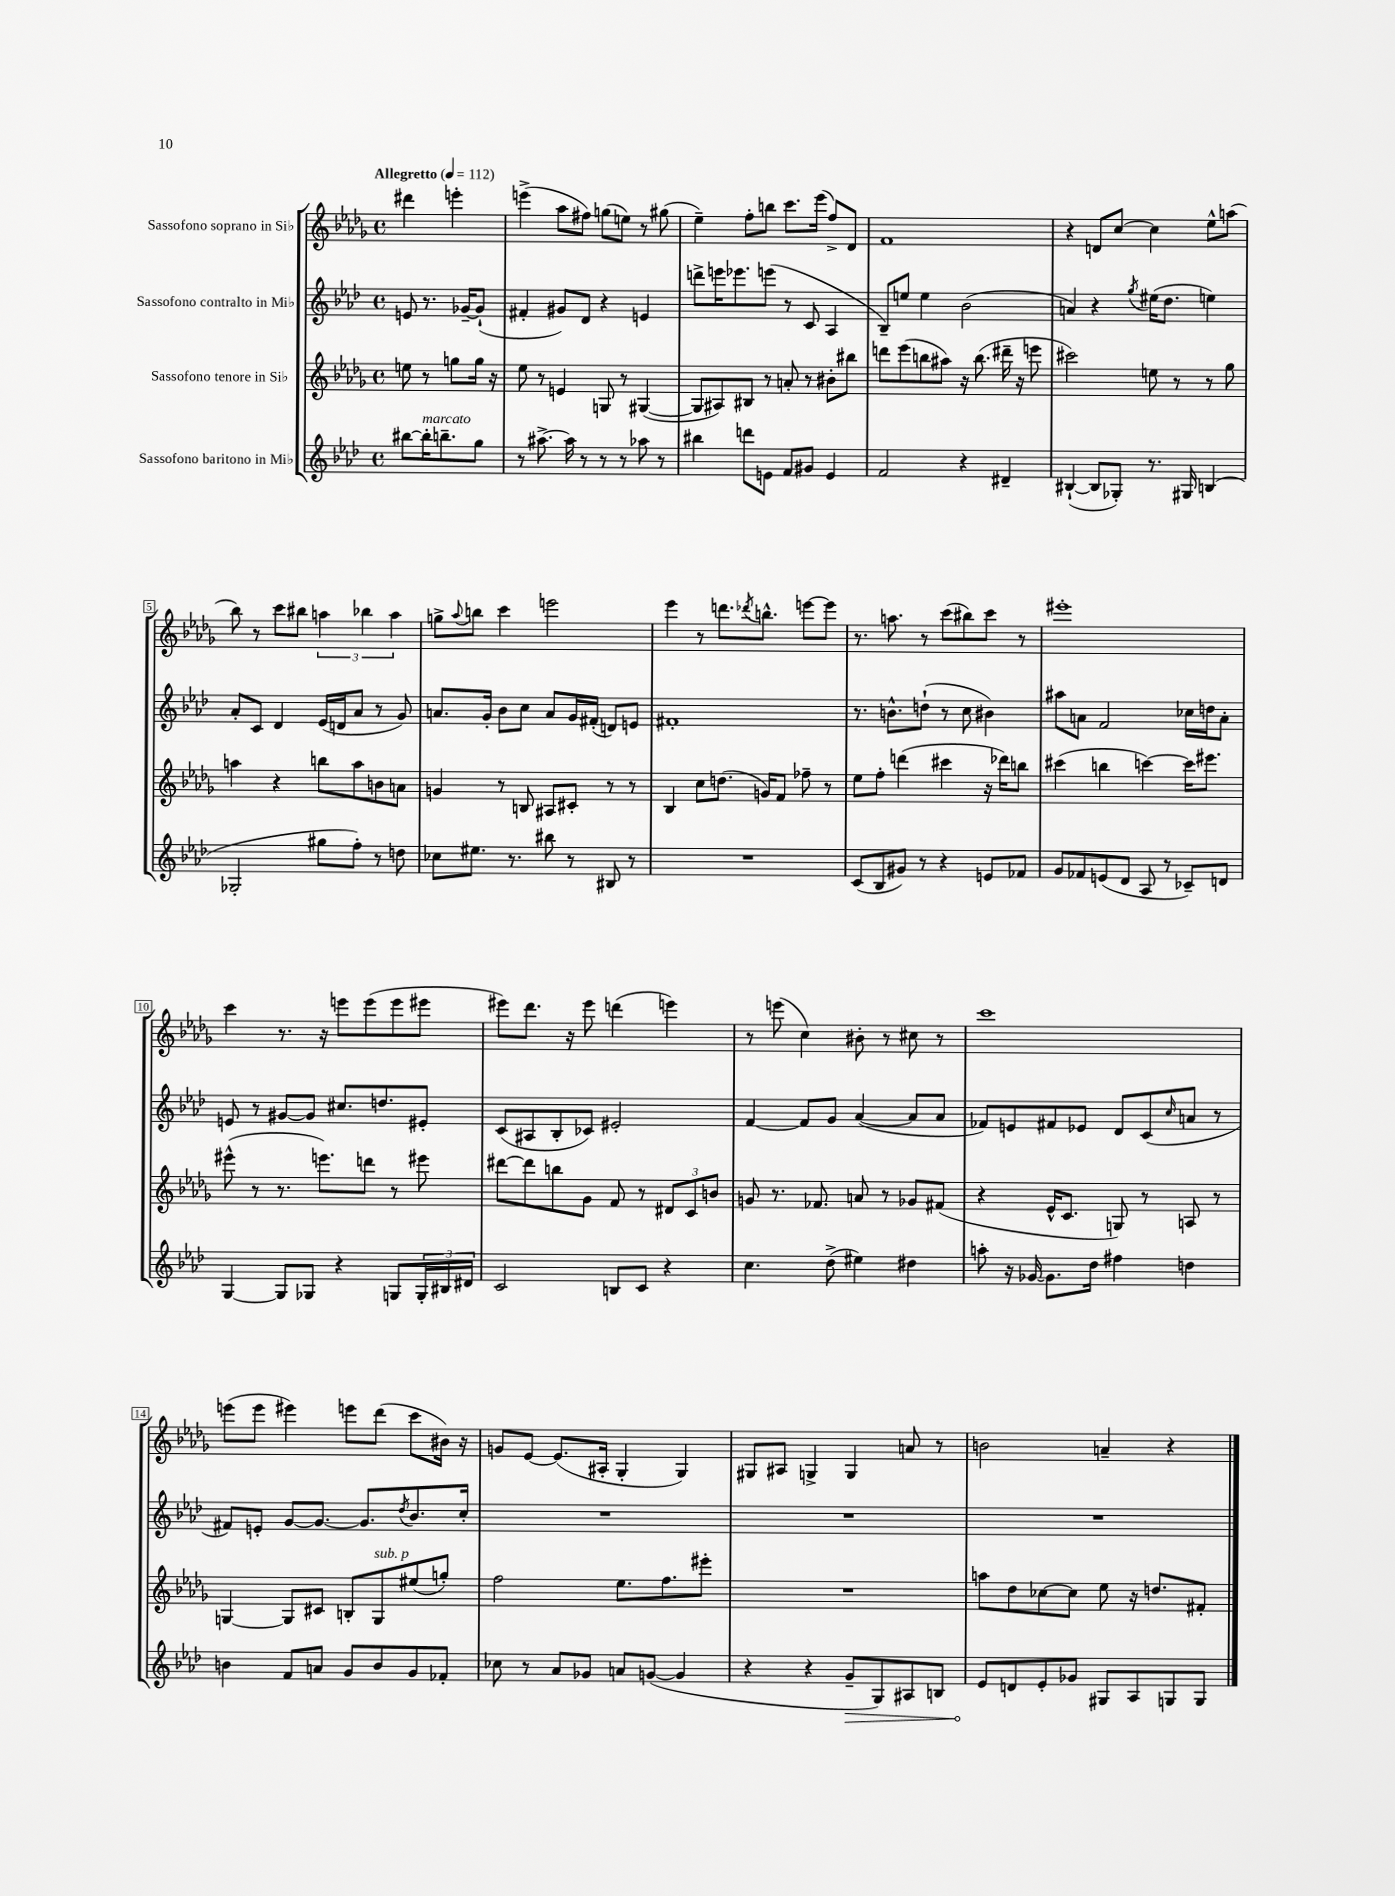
<<
\new StaffGroup <<
\new Staff = "s0" \with { instrumentName = "Sassofono soprano in Sib" } {
    \clef treble \key des \major \defaultTimeSignature \time 4/4 \partial 2 \tempo "Allegretto" 4 = 112
    dis'''4 e'''4-. |
    e'''4->( aes''8 fis''8) g''8( e''8) r8 gis''8( |
    ees''4--) f''8-. b''8 c'''8. ees'''16( f''8->) des'8 |
    f'1 |
    r4 d'8 c''8~ c''4 ees''8-^ a''8( |
    bes''8) r8 c'''8 bis''8 \tuplet 3/2 { a''4 bes''4 a''4 } |
    g''8-> \appoggiatura { aes''8 } b''8 c'''4 e'''2 |
    ees'''4 r8 d'''8. \acciaccatura { des'''8 } b''8.-^ e'''8~ e'''8 |
    r8. a''8. r8 c'''8( bis''8) c'''8 r8 |
    eis'''1-. |
    c'''4 r8. r16 e'''8 e'''8( e'''8 eis'''8 |
    eis'''8) des'''8. r16 eis'''8 d'''4( e'''4) |
    r8 e'''8( c''4) bis'8-. r8 cis''8 r8 |
    c'''1 |
    e'''8( e'''8 eis'''4) e'''8 des'''8( c'''8 bis'16) r16 |
    g'8 ees'8~ ees'8.( ais16-. ges4-. ges4) |
    gis8 ais8 g4-> g4 a'8 r8 |
    b'2 a'4-- r4 \bar "|." |
}
\new Staff = "s1" \with { instrumentName = "Sassofono contralto in Mib" } {
    \clef treble \key aes \major \defaultTimeSignature \time 4/4 \partial 2
    e'8 r8. ges'16~-- ges'8-!( |
    fis'4-. gis'8) des'8 r4 e'4 |
    d'''8-> e'''16 ees'''8. e'''8( r8 c'8 aes4 |
    bes8--) e''8 e''4 bes'2( |
    a'4) r4 \acciaccatura { g''8 } eis''16( des''8. e''4) |
    aes'8-. c'8 des'4 ees'16( d'16 aes'8 r8 g'8) |
    a'8. g'16-. bes'8 c''8 a'8 g'16 fis'16-.( d'8) e'8 |
    fis'1-. |
    r8. b'8.-^ d''8-!( r8 c''8 bis'4) |
    ais''8 a'8 f'2 ces''16 d''16 a'8-. |
    e'8 r8 gis'8~ gis'8 cis''8. d''8. eis'8-. |
    c'8( ais8 bes8-. ces'8) eis'2-. |
    f'4~ f'8 g'8 aes'4~( aes'8 aes'8 |
    fes'8) e'8 fis'8 ees'8 des'8 c'8( \grace { c''16 } a'8 r8 |
    fis'8) e'8-. g'8~ g'8.~ g'8. \acciaccatura { des''8 } bes'8. c''16-. |
    R1 |
    R1 |
    R1 \bar "|." |
}
\new Staff = "s2" \with { instrumentName = "Sassofono tenore in Sib" } {
    \clef treble \key des \major \defaultTimeSignature \time 4/4 \partial 2
    e''8 r8 g''8 g''16 r16 |
    ees''8 r8 e'4 g8 r8 gis4~( |
    gis8 ais8) bis8 r8 a'8-. r8 bis'8-. bis''8 |
    d'''8 ees'''8( b''8 ais''8) r16 b''8.( dis'''16-- r16 e'''8 |
    cis'''2) e''8 r8 r8 ges''8 |
    a''4 r4 b''8 a''8 b'8 a'8 |
    g'4 r8 b8 ais8 cis'8-. r8 r8 |
    bes4 c''8 d''8.( g'16) f'8 fes''8-- r8 |
    ees''8 f''8-. d'''4( cis'''4 r16 des'''16) b''8 |
    cis'''4( b''4 c'''4~) c'''16 eis'''8. |
    eis'''8-^( r8 r8. e'''8.) d'''8 r8 eis'''8 |
    dis'''8~ dis'''8 b''8 ges'8 f'8 r8 \tuplet 3/2 { dis'8 c'8 b'8 } |
    g'8 r8. fes'8. a'8 r8 ges'8 fis'8( |
    r4 ees'16-^ c'8. g8) r8 a8 r8 |
    g4~ g8 cis'8 b8-. g8^\markup { \italic "sub. p" } eis''8( g''8-.) |
    f''2 ees''8. f''8. eis'''8-. |
    R1 |
    a''8 des''8 ces''8~ ces''8 ees''8 r16 d''8. fis'8-. \bar "|." |
}
\new Staff = "s3" \with { instrumentName = "Sassofono baritono in Mib" } {
    \clef treble \key aes \major \defaultTimeSignature \time 4/4 \partial 2
    bis''8~ bis''16-.^\markup { \italic "marcato" } b''8.-- g''8 |
    r8 ais''8.~-> ais''16 r8 r8 r8 aes''8 r8 |
    bis''4 d'''8 e'8 f'8 gis'8 e'4 |
    f'2 r4 dis'4-- |
    bis4~-!( bis8 ges8-.) r8. gis16 b4( |
    ges2-. gis''8 f''8-.) r8 d''8 |
    ces''8 eis''8. r8. bis''8 r8 bis8 r8 |
    R1 |
    c'8( bes8 gis'8) r8 r4 e'8 fes'8 |
    g'8 fes'8 e'8( des'8 aes8 r8 ces'8--) d'8 |
    g4~ g8 ges8 r4 g8 \tuplet 3/2 { g16-. bis16 dis'16 } |
    c'2 b8 c'8 r4 |
    c''4. des''8->( eis''4) dis''4 |
    a''8-. r16 ges'16~ ges'8. des''16 fis''4 d''4 |
    b'4 f'8 a'8 g'8 b'8 g'8 fes'8-. |
    ces''8 r8 aes'8 ges'8 a'8 g'8~( g'4 |
    r4 r4 \once \override Hairpin.circled-tip = ##t g'8--\> g8) ais8 b8 |
    ees'8\! d'8 ees'8-. ges'8 gis8 aes8 g8 g8 \bar "|." |
}
>>
>>
\layout { \context { \Score \override BarNumber.stencil = #(make-stencil-boxer 0.1 0.3 ly:text-interface::print) } }
